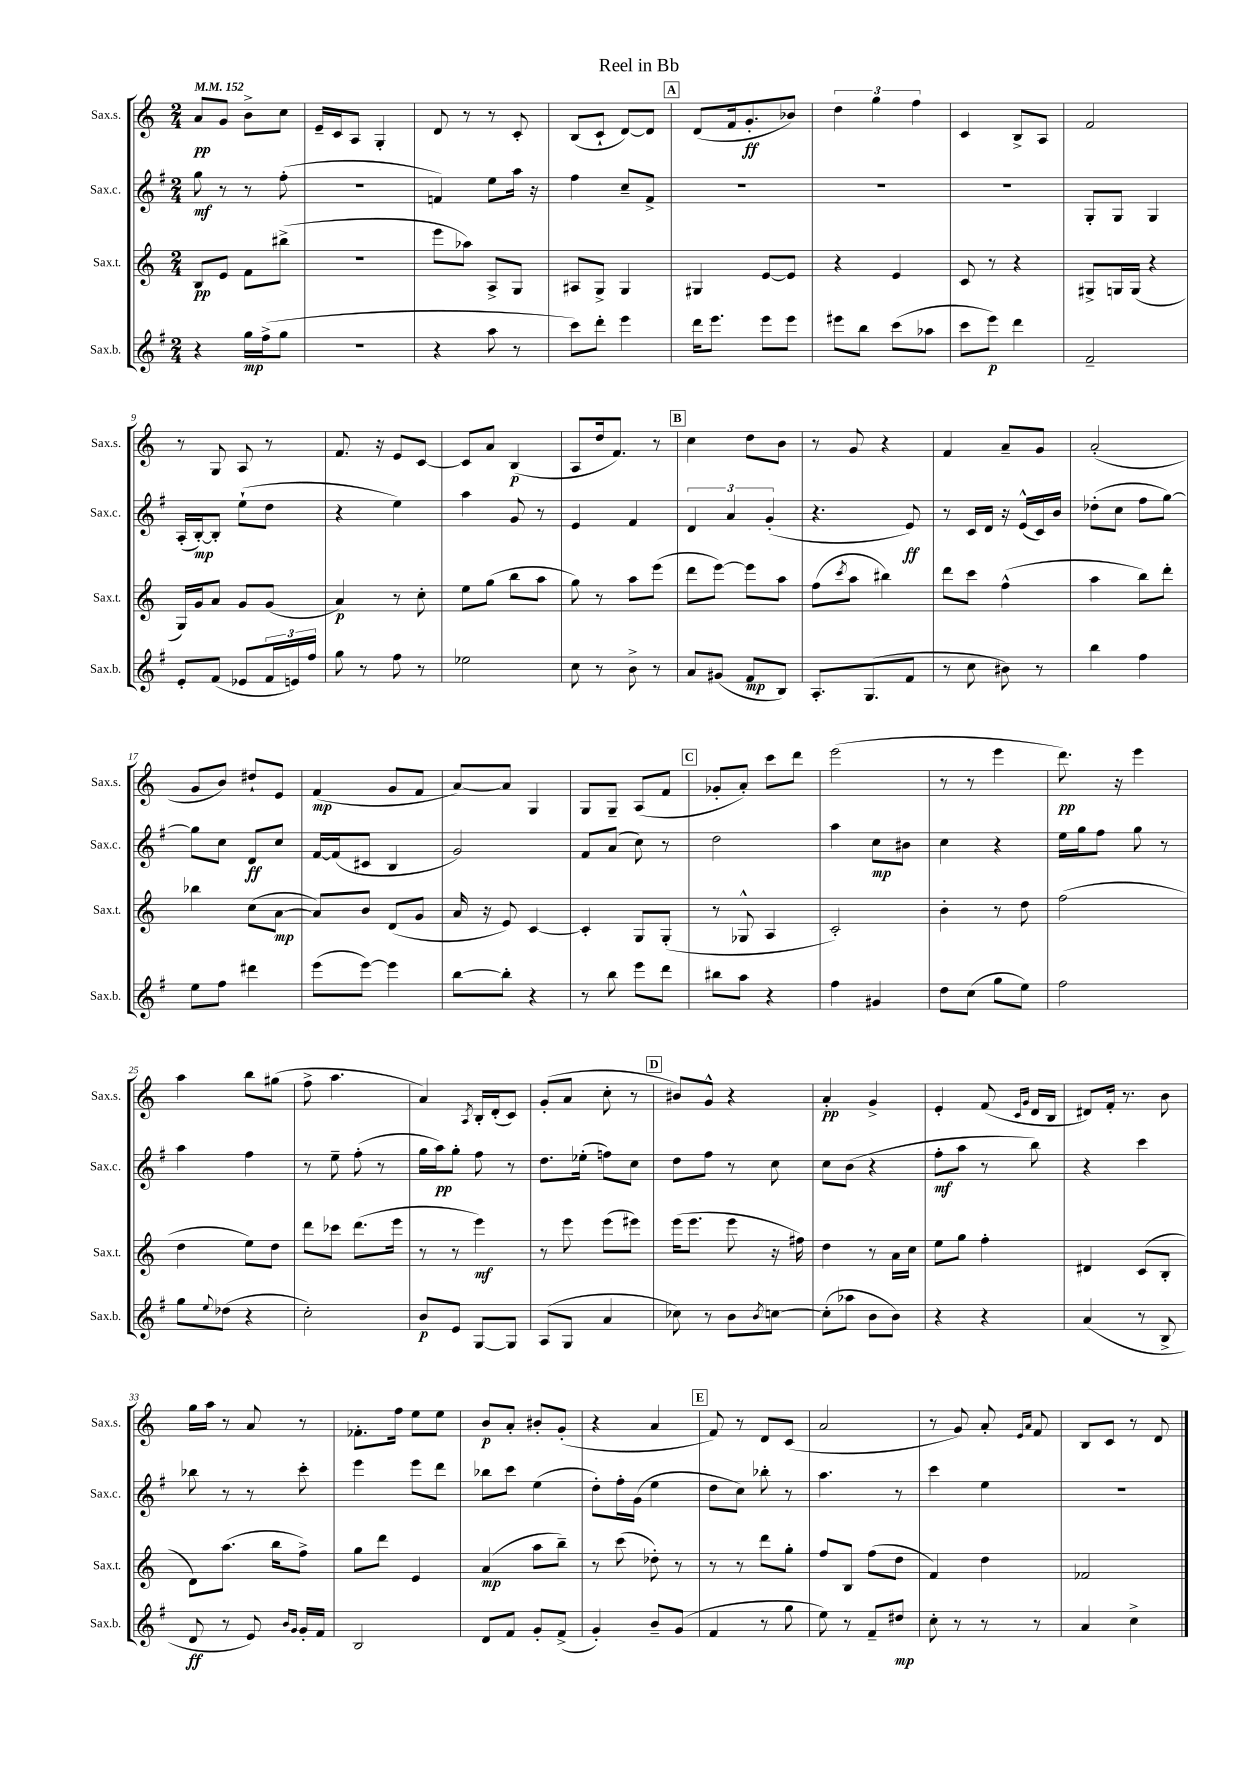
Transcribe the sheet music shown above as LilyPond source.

\header { title = "Reel in Bb" }
<<
\new StaffGroup <<
\new Staff = "s0" \with { instrumentName = "Sax.s." shortInstrumentName = "Sax.s." } {
    \clef treble \key c \major \numericTimeSignature \time 2/4 \tempo 4 = 152
    a'8\pp g'8 b'8-> c''8 |
    e'16-- c'16 a8 g4-. |
    d'8 r8 r8 c'8-. |
    b8( c'8-! d'8~) d'8 |
    \mark \markup { \box "A" } d'8( f'16 g'8.-.\ff bes'8) |
    \tuplet 3/2 { d''4 g''4 f''4 } |
    c'4 b8-> a8 |
    f'2 |
    r8 g8 a8 r8 |
    f'8. r16 e'8 c'8~ |
    c'8 a'8 b4\p( |
    a8 d''16 f'8.) r8 |
    \mark \markup { \box "B" } c''4 d''8 b'8 |
    r8 g'8 r4 |
    f'4 a'8-- g'8 |
    a'2-.( |
    g'8 b'8) dis''8-! e'8 |
    f'4\mp( g'8 f'8 |
    a'8~) a'8 g4 |
    g8 g8-- a8( f'8 |
    \mark \markup { \box "C" } ges'8-. a'8-.) c'''8 d'''8 |
    e'''2( |
    r8 r8 e'''4 |
    d'''8.\pp) r16 e'''4 |
    a''4 b''8 gis''8( |
    f''8-> a''4. |
    a'4) \acciaccatura { a8 } b16-. d'16-.( c'8) |
    g'8-.( a'8 c''8-. r8 |
    \mark \markup { \box "D" } bis'8) g'8-^ r4 |
    a'4-.\pp g'4-> |
    e'4-. f'8( \grace { c'16 g'16 } d'16 b16 |
    dis'8) f'16-. r8. b'8 |
    g''16 a''16 r8 a'8 r8 |
    fes'8.-. f''16 e''8 e''8 |
    b'8\p a'8-. bis'8-. g'8-.( |
    r4 a'4 |
    \mark \markup { \box "E" } f'8) r8 d'8 c'8( |
    a'2 |
    r8 g'8) a'8-. \grace { e'16 a'16 } f'8 |
    b8 c'8 r8 d'8 \bar "|." |
}
\new Staff = "s1" \with { instrumentName = "Sax.c." shortInstrumentName = "Sax.c." } {
    \clef treble \key g \major \numericTimeSignature \time 2/4
    g''8\mf r8 r8 fis''8-.( |
    R2 |
    f'4) e''8 a''16 r16 |
    fis''4 c''8-- fis'8-> |
    \mark \markup { \box "A" } R2 |
    R2 |
    R2 |
    g8-. g8 g4 |
    a16-.( b16~-.\mp) b8-. e''8-!( d''8 |
    r4 e''4) |
    a''4 g'8 r8 |
    e'4 fis'4 |
    \mark \markup { \box "B" } \tuplet 3/2 { d'4 a'4 g'4-.( } |
    r4. e'8\ff) |
    r8 c'16 d'16 r16 e'16-^( c'16) b'16 |
    des''8-.( c''8 fis''8 g''8~) |
    g''8 c''8 d'8\ff c''8 |
    fis'16~ fis'16( cis'8 b4 |
    g'2) |
    fis'8 a'8( c''8) r8 |
    \mark \markup { \box "C" } d''2 |
    a''4 c''8\mp bis'8 |
    c''4 r4 |
    e''16 g''16 fis''8 g''8 r8 |
    a''4 fis''4 |
    r8 e''8-- fis''8-.( r8 |
    g''16 a''16\pp) g''8-. fis''8 r8 |
    d''8. ees''16-.( f''8) c''8 |
    \mark \markup { \box "D" } d''8 fis''8 r8 c''8 |
    c''8 b'8( r4 |
    fis''8-.\mf a''8 r8 b''8) |
    r4 c'''4 |
    bes''8 r8 r8 c'''8-. |
    e'''4 e'''8 d'''8 |
    bes''8 c'''8 e''4( |
    d''8-.) fis''16-. g'16( e''4 |
    \mark \markup { \box "E" } d''8 c''8) bes''8-. r8 |
    a''4. r8 |
    c'''4 e''4 |
    R2 \bar "|." |
}
\new Staff = "s2" \with { instrumentName = "Sax.t." shortInstrumentName = "Sax.t." } {
    \clef treble \key c \major \numericTimeSignature \time 2/4
    b8\pp e'8 f'8 bis''8->( |
    r2 |
    e'''8 aes''8) a8-> g8 |
    ais8 g8-> g4 |
    \mark \markup { \box "A" } gis4 e'8~ e'8 |
    r4 e'4 |
    c'8 r8 r4 |
    gis8-> g16 g16( r4 |
    g16) g'16 a'8 g'8 g'8( |
    a'4\p) r8 c''8-. |
    e''8 g''8( b''8 a''8 |
    g''8) r8 a''8 e'''8( |
    \mark \markup { \box "B" } d'''8 e'''8~) e'''8 a''8 |
    f''8( \acciaccatura { c'''8 } a''8 bis''4) |
    d'''8 c'''8 f''4-^( |
    a''4 b''8) d'''8-. |
    bes''4 c''8( a'8~\mp |
    a'8) b'8 d'8( g'8 |
    a'16 r16 e'8) c'4~ |
    c'4-. g8 g8-.( |
    \mark \markup { \box "C" } r8 ges8-^ a4 |
    c'2-.) |
    b'4-. r8 d''8 |
    f''2( |
    d''4 e''8) d''8 |
    d'''8 ces'''8 d'''8.( e'''16 |
    r8 r8 e'''4\mf) |
    r8 e'''8 e'''8( eis'''8) |
    \mark \markup { \box "D" } e'''16( e'''8. e'''8 r16 fis''16) |
    d''4 r8 a'16 c''16 |
    e''8 g''8 f''4-. |
    dis'4 c'8( b8-. |
    d'8) a''8.( b''16 f''8->) |
    g''8 d'''8 e'4 |
    a'4\mp( a''8 b''8--) |
    r8 c'''8( des''8-.) r8 |
    \mark \markup { \box "E" } r8 r8 d'''8 g''8-. |
    f''8 b8 f''8( d''8 |
    f'4) d''4 |
    fes'2 \bar "|." |
}
\new Staff = "s3" \with { instrumentName = "Sax.b." shortInstrumentName = "Sax.b." } {
    \clef treble \key g \major \numericTimeSignature \time 2/4
    r4 g''16\mp fis''16->( g''8 |
    R2 |
    r4 a''8 r8 |
    c'''8) d'''8-. e'''4 |
    \mark \markup { \box "A" } d'''16 e'''8. e'''8 e'''8 |
    eis'''8 b''8 c'''8( aes''8 |
    c'''8 e'''8\p) d'''4 |
    fis'2-- |
    e'8-. fis'8( ees'8 \tuplet 3/2 { fis'16 e'16) fis''16 } |
    g''8 r8 fis''8 r8 |
    ees''2 |
    c''8 r8 b'8-> r8 |
    \mark \markup { \box "B" } a'8 gis'8( fis'8\mp b8) |
    a8.-. g8.( fis'8 |
    r8 c''8 bis'8) r8 |
    b''4 fis''4 |
    e''8 fis''8 dis'''4 |
    e'''8( e'''8~) e'''4 |
    b''8~ b''8-. r4 |
    r8 b''8 e'''8 d'''8 |
    \mark \markup { \box "C" } bis''8 a''8 r4 |
    fis''4 gis'4 |
    d''8 c''8( g''8 e''8) |
    fis''2 |
    g''8 \appoggiatura { e''8 } des''8( r4 |
    c''2-.) |
    b'8\p e'8 g8~ g8 |
    a8( g8 a'4 |
    \mark \markup { \box "D" } ces''8) r8 b'8 \acciaccatura { b'8 } c''8~ |
    c''8-.( aes''8 b'8 b'8) |
    r4 r4 |
    a'4( r8 b8-> |
    d'8\ff r8 e'8) \grace { b'16 g'16 } g'16-. fis'16 |
    b2 |
    d'8 fis'8 g'8-. fis'8->( |
    g'4-.) b'8-- g'8( |
    \mark \markup { \box "E" } fis'4 r8 g''8 |
    e''8) r8 fis'8-- dis''8\mp |
    c''8-. r8 r8 r8 |
    a'4 c''4-> \bar "|." |
}
>>
>>
